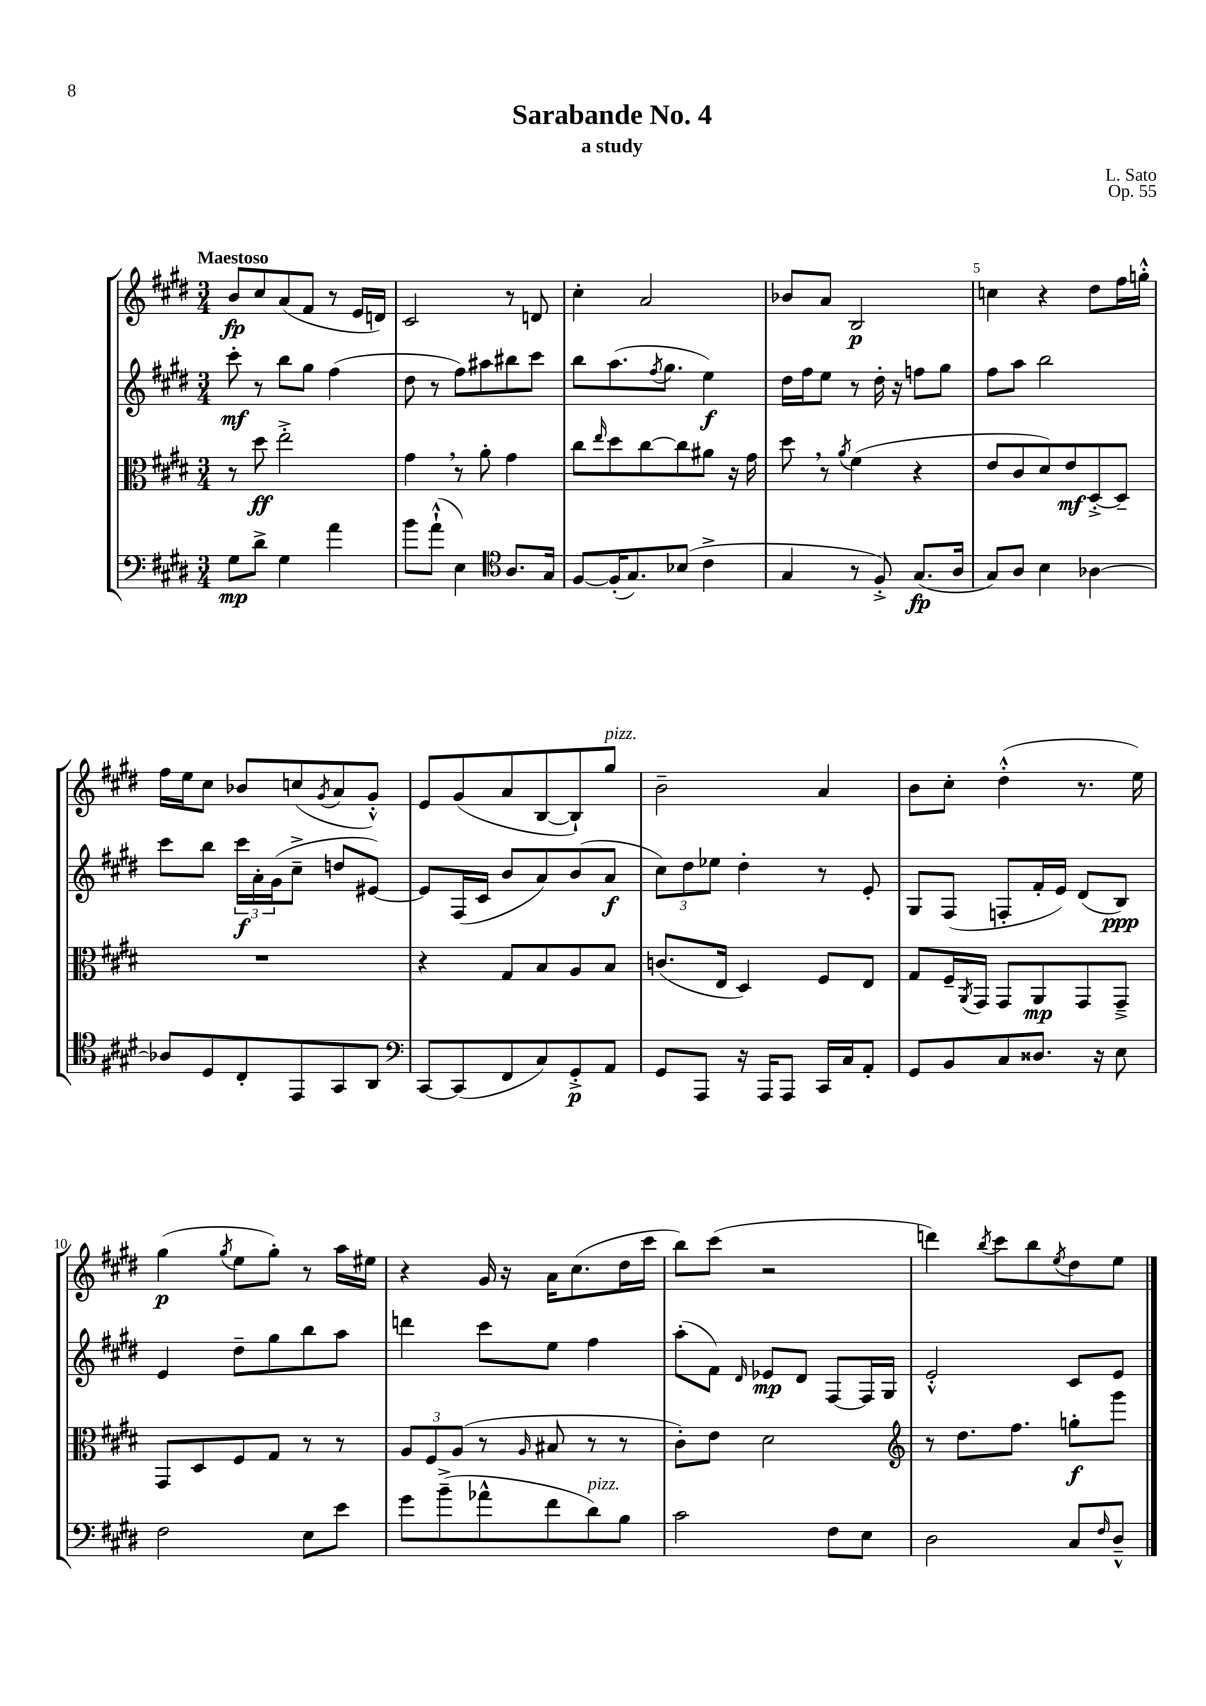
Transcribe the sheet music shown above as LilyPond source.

\header { title = "Sarabande No. 4" composer = "L. Sato" subtitle = "a study" opus = "Op. 55" }
<<
\new StaffGroup <<
\new Staff = "s0" {
    \clef treble \key e \major \numericTimeSignature \time 3/4 \tempo "Maestoso"
    b'8\fp cis''8 a'8( fis'8 r8 e'16 d'16) |
    cis'2 r8 d'8 |
    cis''4-. a'2 |
    bes'8 a'8 b2\p |
    c''4 r4 dis''8 fis''16 g''16-.-^ |
    fis''16 e''16 cis''8 bes'8 c''8( \acciaccatura { gis'8 } a'8 gis'8-.-^) |
    e'8 gis'8( a'8 b8~ b8-!) gis''8^\markup { \italic "pizz." } |
    b'2-- a'4 |
    b'8 cis''8-. dis''4-.-^( r8. e''16) |
    gis''4\p( \acciaccatura { gis''8 } e''8 gis''8-.) r8 a''16 eis''16 |
    r4 gis'16 r16 a'16 cis''8.( dis''16 cis'''16 |
    b''8) cis'''8( r2 |
    d'''4) \acciaccatura { b''8 } cis'''8 b''8 \acciaccatura { e''8 } dis''8 e''8 \bar "|." |
}
\new Staff = "s1" {
    \clef treble \key e \major \numericTimeSignature \time 3/4
    cis'''8-.\mf r8 b''8 gis''8 fis''4( |
    dis''8 r8 fis''8) ais''8 bis''8 cis'''8 |
    b''8 a''8.( \acciaccatura { fis''8 } gis''8. e''4\f) |
    dis''16 fis''16 e''8 r8 dis''16-. r16 f''8 gis''8 |
    fis''8 a''8 b''2 |
    cis'''8 b''8 \tuplet 3/2 { cis'''16\f a'16-. gis'16( } cis''8---> d''8 eis'8~) |
    eis'8 fis16( cis'16 b'8 a'8) b'8( a'8\f |
    \tuplet 3/2 { cis''8) dis''8 ees''8 } dis''4-. r8 e'8-. |
    gis8 fis8( f8-. fis'16-. e'16) dis'8( b8\ppp) |
    e'4 dis''8-- gis''8 b''8 a''8 |
    d'''4 cis'''8 e''8 fis''4 |
    a''8-.( fis'8) \grace { dis'16 } ees'8\mp dis'8 fis8~ fis16 gis16 |
    e'2-.-^ cis'8 e'8 \bar "|." |
}
\new Staff = "s2" {
    \clef alto \key e \major \numericTimeSignature \time 3/4
    r8 dis''8\ff e''2-.-> |
    gis'4 \breathe r8 a'8-. gis'4 |
    cis''8 \grace { e''16 } dis''8 cis''8~ cis''8 ais'8 r16 gis'16 |
    dis''8 \breathe r8 \acciaccatura { a'8 } fis'4( r4 |
    e'8 cis'8 dis'8) e'8\mf dis8~-.-> dis8-- |
    R2. |
    r4 gis8 b8 a8 b8 |
    c'8.( e16 dis4) fis8 e8 |
    gis8 fis16-- \acciaccatura { a,8 } gis,16 gis,8 a,8\mp gis,8 gis,8---> |
    gis,8 dis8 fis8 gis8 r8 r8 |
    \tuplet 3/2 { a8 fis8 a8( } r8 \grace { a16 } bis8 r8 r8 |
    cis'8-.) e'8 dis'2 |
    \clef treble r8 dis''8. fis''8. g''8-.\f gis'''8 \bar "|." |
}
\new Staff = "s3" {
    \clef bass \key e \major \numericTimeSignature \time 3/4
    gis8\mp dis'8-> gis4 a'4 |
    b'8 a'8-!-^( e4) \clef tenor a8. gis16 |
    fis8~ fis16-.( gis8.) bes8( cis'4-> |
    gis4 r8 fis8-.->) gis8.\fp( a16 |
    gis8) a8 b4 aes4~ |
    aes8 dis8 cis8-. e,8 gis,8 a,8 |
    \clef bass cis,8~ cis,8( fis,8 cis8) gis,8-.->\p a,8 |
    gis,8 a,,8 r16 a,,16 a,,8 cis,16 cis16 a,8-. |
    gis,8 b,8 cis8 disis8. r16 e8 |
    fis2 e8 e'8 |
    gis'8 b'8--->( aes'8-^ fis'8 dis'8^\markup { \italic "pizz." }) b8 |
    cis'2 fis8 e8 |
    dis2 cis8 \grace { fis16 } dis8---^ \bar "|." |
}
>>
>>
\layout { \context { \Score \override BarNumber.break-visibility = ##(#f #t #t) barNumberVisibility = #(every-nth-bar-number-visible 5) } }
